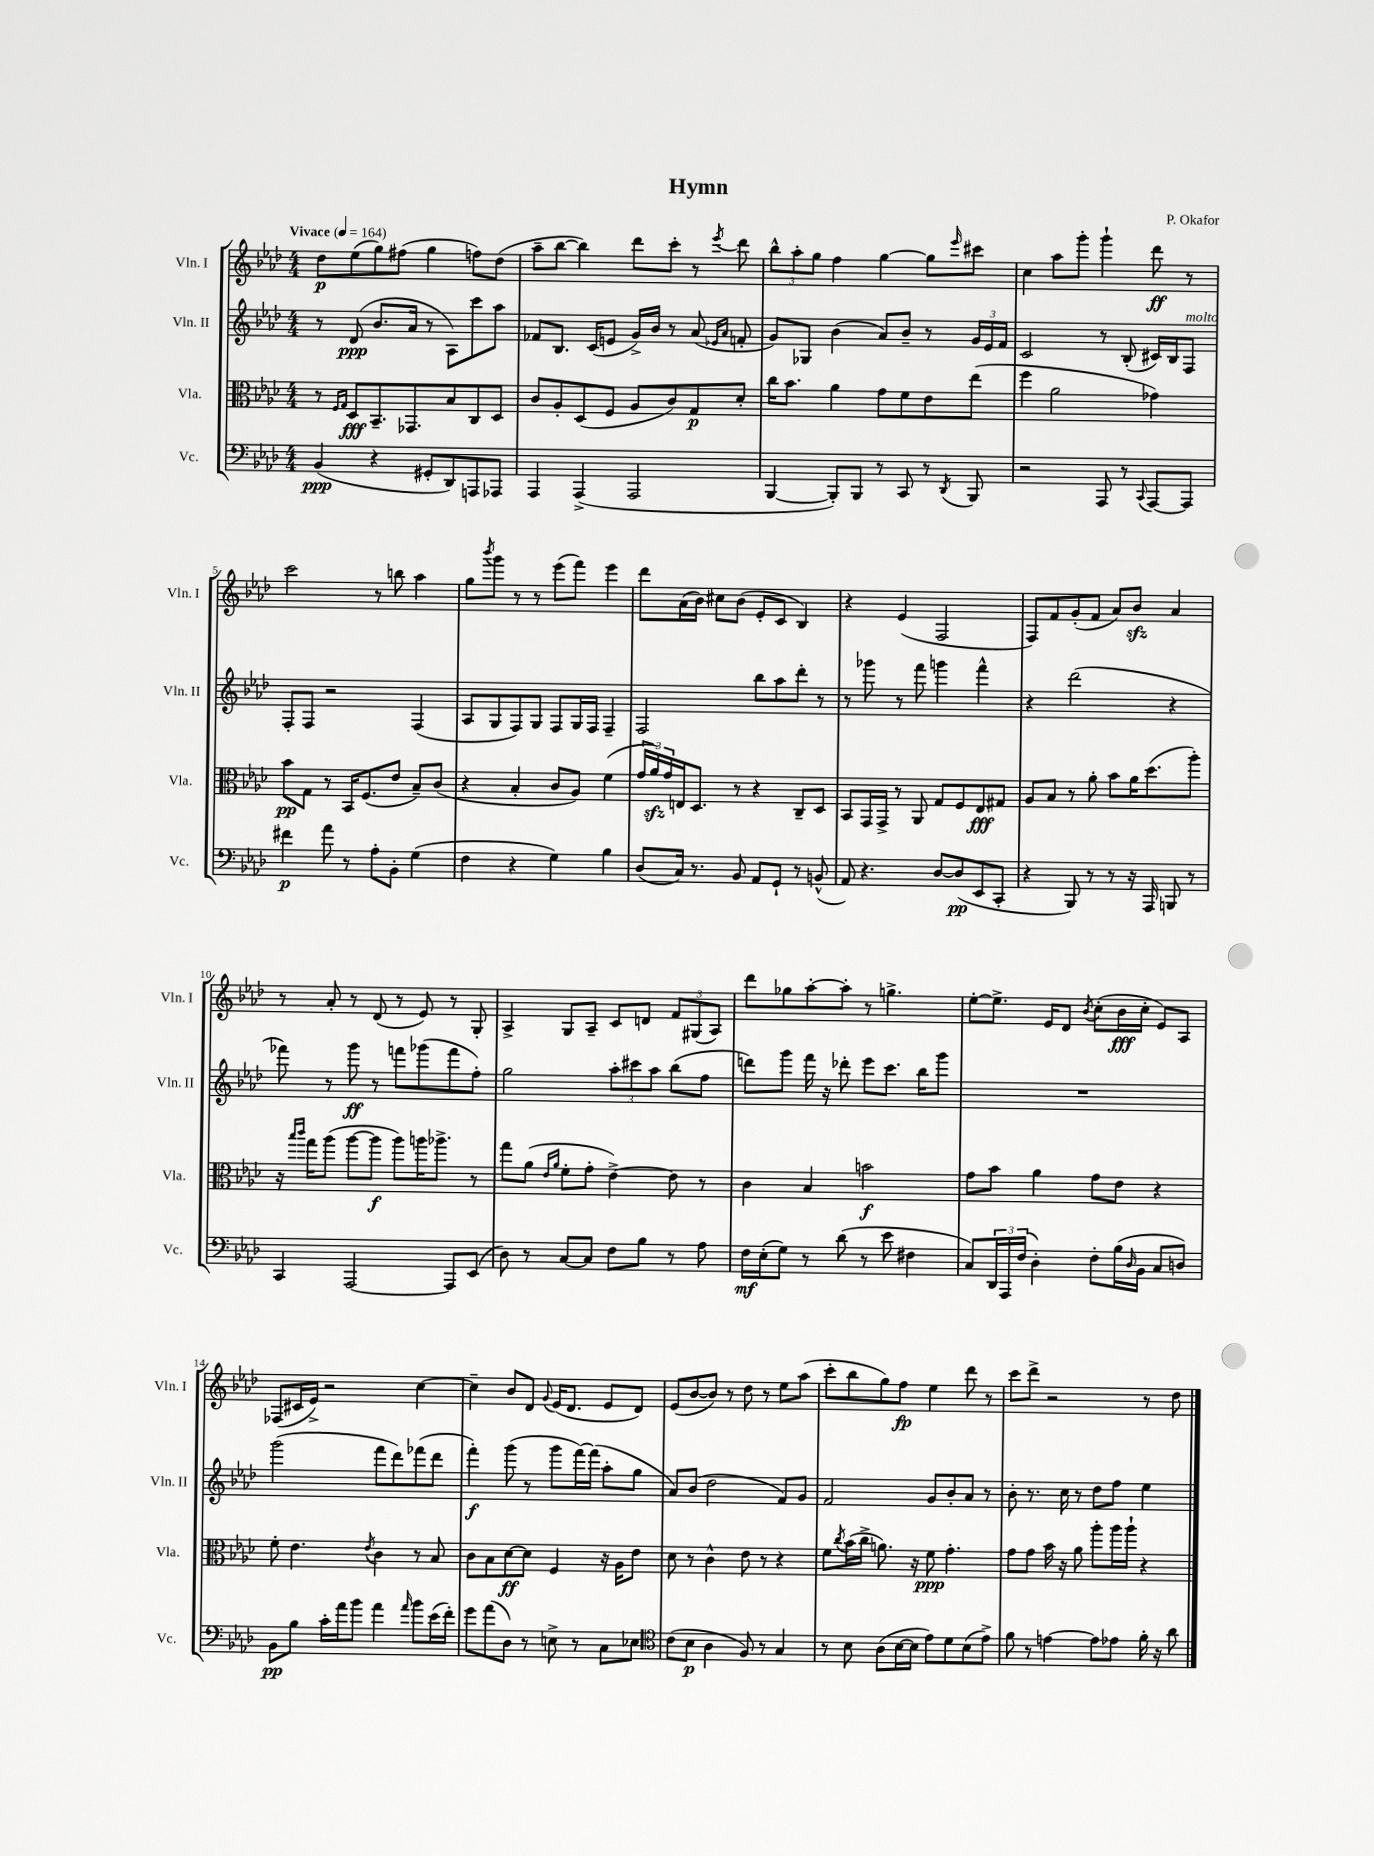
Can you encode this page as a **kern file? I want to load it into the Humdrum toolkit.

**kern	**dynam	**kern	**dynam	**kern	**dynam	**kern	**dynam
*part4	*part4	*part3	*part3	*part2	*part2	*part1	*part1
*staff4	*staff4	*staff3	*staff3	*staff2	*staff2	*staff1	*staff1
*I"Vc.	*	*I"Vla.	*	*I"Vln. II	*	*I"Vln. I	*
*I'Vc.	*	*I'Vla.	*	*I'Vln. II	*	*I'Vln. I	*
*clefF4	*	*clefC3	*	*clefG2	*	*clefG2	*
*k[b-e-a-d-]	*	*k[b-e-a-d-]	*	*k[b-e-a-d-]	*	*k[b-e-a-d-]	*
*M4/4	*	*M4/4	*	*M4/4	*	*M4/4	*
*MM164	*	*MM164	*	*MM164	*	*MM164	*
=1	=1	=1	=1	=1	=1	=1	=1
!	!	!	!	!	!	!LO:TX:a:B:t=Vivace	!
(4BB-/	ppp	8r	.	8r	.	8dd-\L	p
.	.	16qqF/LL	.	.	.	.	.
.	.	16qqG/JJ	.	.	.	.	.
.	.	8D-/L	fff	(8d-/	ppp	(8ee-\	.
4r	.	8.BB-~/	.	8.b-/L	.	8gg\)	.
.	.	.	.	.	.	(8ff#X\J	.
.	.	8.GG-X/	.	16a-/Jk	.	.	.
8GG#X'/L	.	.	.	8r	.	4gg\	.
8DD-/)	.	8B-/	.	8A-\L)	.	.	.
8AAAn/	.	8C/	.	8ccc\	.	8ffn\L)	.
8AAA-X/J	.	8D-/J	.	8aa-\J	.	(8dd-\J	.
=2	=2	=2	=2	=2	=2	=2	=2
4AAA-/	.	8c/L	.	8f-X/L	.	8aa-~\L	.
.	.	8A-'/	.	8.B-/J	.	[8bb-\J	.
(4AAA-^/	.	(8D-/	.	.	.	4bb-\])	.
.	.	.	.	(16c/KL	.	.	.
.	.	8F/J	.	8en/J	.	.	.
2AAA-/	.	8A-/L	.	16g^/LL)	.	8ddd-\L	.
.	.	.	.	16b-/JJ	.	.	.
.	.	8c/)	.	8r	.	8ccc'\J	.
.	.	8G/	p	(8a-/	.	8r	.
.	.	.	.	16qqe-X/LL	.	.	.
.	.	.	.	16qqa-/JJ	.	8qeee-/	.
.	.	8d-'/J	.	8fn'/	.	8ddd-\	.
=3	=3	=3	=3	=3	=3	=3	=3
[4BBB-/	.	16cc\KL	.	8g/L)	.	12bb-^^\L	.
.	.	8.b-\J	.	.	.	.	.
.	.	.	.	.	.	12aa-'\	.
.	.	.	.	8G-X/J	.	.	.
.	.	.	.	.	.	12gg\J	.
8BBB-'/L])	.	4a-\	.	(4b-\	.	4ff\	.
8BBB-/J	.	.	.	.	.	.	.
8r	.	8g\L	.	8a-/L)	.	[4gg\	.
8CC/	.	8f\	.	8b-~/J	.	.	.
8r	.	8e-\	.	8r	.	8gg\L]	.
8qDD-/	.	.	.	.	.	16qqeee-/	.
8BBB-/	.	(8ee-\J	.	24g/LL	.	8ccc#X\J	.
.	.	.	.	24e-/	.	.	.
.	.	.	.	24f/JJ	.	.	.
=4	=4	=4	=4	=4	=4	=4	=4
2r	.	4ff\	.	2c/	.	4cc\	.
.	.	2a-\	.	.	.	8aa-\L	.
.	.	.	.	.	.	8ggg'\J	.
8AAA-/	.	.	.	8r	.	4ggg`\	.
8r	.	.	.	(8B-'/	.	.	.
8qqCC/	.	.	.	.	.	.	.
[8AAA-/L	.	4g-X\)	.	16c#X/LL)	.	8ddd-\	ff
.	.	.	.	16B-/J	.	.	.
!	!	!	!	!LO:TX:a:i:t=molto	!	!	!
8AAA-/J]	.	.	.	8F/J	.	8r	.
!!LO:LB:g=z
=5	=5	=5	=5	=5	=5	=5	=5
4f#X\	p	8b-\L	pp	8F'/L	.	2ccc\	.
.	.	8G\J	.	8F/J	.	.	.
8a-\	.	8r	.	2r	.	.	.
8r	.	16BB-/KL	.	.	.	.	.
.	.	(8.F/	.	.	.	.	.
8A-'\L	.	.	.	.	.	8r	.
8BB-'\J	.	8e-/J	.	.	.	8bbn\	.
(4G\	.	8B-~/L)	.	(4F/	.	4aa-\	.
.	.	(8c/J	.	.	.	.	.
=6	=6	=6	=6	=6	=6	=6	=6
4F\	.	4r	.	8A-/L	.	8gg\L	.
.	.	.	.	.	.	8qbbb-/	.
.	.	.	.	8G/	.	8ggg\J	.
4r	.	4B-'/	.	8F/)	.	8r	.
.	.	.	.	8G/J	.	8r	.
4G\)	.	8c/L	.	8F/L	.	(8eee-\L	.
.	.	8A-/J)	.	16G/L	.	8fff\J)	.
.	.	.	.	16F/JJ	.	.	.
4B-\	.	(4f\	.	4F~/	.	4eee-\	.
=7	=7	=7	=7	=7	=7	=7	=7
(8D-/L	.	24g/LL	.	2F/	.	8ddd-\L	.
.	.	24a-zz/)	.	.	.	.	.
.	.	24g/	.	.	.	.	.
16C/Jk)	.	16En/J	.	.	.	(16a-\L	.
8.r	.	8.D-/J	.	.	.	16b-\JJ)	.
.	.	.	.	.	.	8cc#X\L	.
8BB-/	.	8r	.	.	.	(8b-\J	.
8AA-/L	.	4r	.	8bb-\L	.	8e-'/L	.
8GG`/J	.	.	.	8aa-\	.	8c/J	.
8r	.	8C~/L	.	8ddd-'\J	.	4B-/)	.
(8BBn^^/	.	8D-/J	.	8r	.	.	.
=8	=8	=8	=8	=8	=8	=8	=8
8AA-/)	.	8BB-/L	.	8r	.	4r	.
4.r	.	16GG/L	.	8ggg-X\	.	.	.
.	.	16GG^/JJ	.	.	.	.	.
.	.	8r	.	8r	.	(4e-/	.
.	.	8AA-/	.	8fff\	.	.	.
[8D-/L	.	8G/L	.	4gggn\	.	2F/	.
(8D-/]	pp	8F/	.	.	.	.	.
8EE-/	.	8E-/	fff	4fff^^\	.	.	.
8CC'/J	.	8G#X/J	.	.	.	.	.
=9	=9	=9	=9	=9	=9	=9	=9
4r	.	8A-/L	.	4r	.	8F/L)	.
.	.	8B-/J	.	.	.	8f/	.
8BBB-/)	.	8r	.	(2ddd-\	.	(8g'/	.
8r	.	8a-'\	.	.	.	8f/J	.
8r	.	8b-\L	.	.	.	8a-/L)	.
16r	.	16a-\K	.	.	.	8b-zz/J	.
16AAA-/	.	(8.dd-\	.	.	.	.	.
8BBBn/	.	.	.	4r	.	4a-/	.
8r	.	8aa-'\J)	.	.	.	.	.
!!LO:LB:g=z
=10	=10	=10	=10	=10	=10	=10	=10
4CC/	.	16r	.	8fff-X\)	.	8r	.
.	.	16qqbb-/LL	.	.	.	.	.
.	.	16qqccc/JJ	.	.	.	.	.
.	.	16gg\KL	.	.	.	.	.
.	.	(8aa-\J	.	8r	.	8a-'/	.
[2AAA-/	.	[8aa-\L	.	8ggg\	ff	8r	.
.	.	8aa-\J]	f	8r	.	(8d-/	.
.	.	8aa-\L)	.	8fffn\L	.	8r	.
.	.	16aan\K	.	(8ggg-X\	.	8e-/)	.
.	.	8.aa-X^\J	.	.	.	.	.
8AAA-/L]	.	.	.	8fff\	.	8r	.
(8EE-/J	.	8r	.	8ff'\J)	.	8G'/	.
=11	=11	=11	=11	=11	=11	=11	=11
8D-\)	.	8gg\L	.	2gg\	.	4A-^/	.
8r	.	(8a-\J	.	.	.	.	.
.	.	16qqe-/LL	.	.	.	.	.
.	.	16qqa-/JJ	.	.	.	.	.
[8C/L	.	8f'\L	.	.	.	8G/L	.
8C/J]	.	8g'\J	.	.	.	8A-~/J	.
8F\L	.	[4e-^\)	.	12aa-'\L	.	8c/L	.
.	.	.	.	12ccc#X\	.	.	.
8B-\J	.	.	.	.	.	8dn/J	.
.	.	.	.	12aa-\J	.	.	.
8r	.	8e-\]	.	(8bb-\L	.	12f/L	.
.	.	.	.	.	.	(12G#X/	.
8A-\	.	8r	.	8ff\J	.	.	.
.	.	.	.	.	.	12A-/J)	.
=12	=12	=12	=12	=12	=12	=12	=12
16F\LL	mf	4c\	.	8dddn\L)	.	8ddd-\L	.
(16E-'\J	.	.	.	.	.	.	.
8G\J)	.	.	.	8ggg\J	.	8gg-X\	.
8r	.	4B-/	.	16fff\	.	[8aa-'\	.
.	.	.	.	16r	.	.	.
(8d-\	.	.	.	8ddd-X'\	.	8aa-'\J]	.
8r	.	2bn\	f	8eee-\L	.	8r	.
8e-\	.	.	.	8.ccc\J	.	4.ggn^\	.
4F#X\	.	.	.	.	.	.	.
.	.	.	.	16bb-\KL	.	.	.
.	.	.	.	8ggg\J	.	.	.
=13	=13	=13	=13	=13	=13	=13	=13
8C/L)	.	8g\L	.	1r	.	[8ee-'\L	.
24DD-/L	.	8b-\J	.	.	.	8.ee-^\J]	.
24AAA-/	.	.	.	.	.	.	.
(24F/JJ	.	.	.	.	.	.	.
4D-'\)	.	4a-\	.	.	.	.	.
.	.	.	.	.	.	16e-/KL	.
.	.	.	.	.	.	8d-/J	.
.	.	.	.	.	.	8qb-/	.
8F'\L	.	8g\L	.	.	.	(8cc'\L	.
(16B-\L	.	8e-\J	.	.	.	16b-\L	fff
16qqD-/	.	.	.	.	.	.	.
16BB-\JJ	.	.	.	.	.	16cc'\JJ	.
8C/L	.	4r	.	.	.	8e-/L)	.
8Dn/J)	.	.	.	.	.	8A-/J	.
!!LO:LB:g=z
=14	=14	=14	=14	=14	=14	=14	=14
8BB-\L	pp	8f'\	.	(2ggg\	.	(8F-X/L	.
8B-\J	.	4.e-\	.	.	.	16c#X/L	.
.	.	.	.	.	.	16e-^/JJ)	.
16c'\LL	.	.	.	.	.	2r	.
16a-\J	.	.	.	.	.	.	.
8b-\J	.	.	.	.	.	.	.
.	.	8qe-/	.	.	.	.	.
4a-\	.	4c\	.	8fff\L	.	.	.
.	.	.	.	8ddd-\)	.	.	.
16qqa-/	.	.	.	.	.	.	.
8b-\L	.	8r	.	(8fff-X\	.	[4cc\	.
(16e-\L	.	8B-/	.	8ddd-\J	.	.	.
16f'\JJ)	.	.	.	.	.	.	.
=15	=15	=15	=15	=15	=15	=15	=15
8g\L	.	8c\L	.	4fff'\)	f	4cc~\]	.
(8a-\	.	8B-\	.	.	.	.	.
8D-\J)	.	[8d-\	ff	(8ggg\	.	8b-/L	.
8r	.	8d-\J]	.	8r	.	8d-/J	.
.	.	.	.	.	.	8qqg/	.
8En^\	.	4F/	.	8ggg\L	.	(16e-/KL	.
.	.	.	.	.	.	8.d-/J	.
8r	.	.	.	[16fff\L)	.	.	.
.	.	.	.	(16fff\JJ]	.	.	.
8C\L	.	16r	.	8aa-'\L	.	8e-/L	.
.	.	16A-\KL	.	.	.	.	.
8E-X\J	.	8e-\J	.	8gg\J	.	8d-/J)	.
=16	=16	=16	=16	=16	=16	=16	=16
*clefC4	*	*	*	*	*	*	*
(8c\L	.	8d-\	.	8a-/L)	.	(8e-/L	.
8B-\J	p	8r	.	(8b-/J	.	[8b-/	.
4A-\	.	4c^^\	.	2dd-\	.	8b-/J])	.
.	.	.	.	.	.	8r	.
8F/)	.	8e-\	.	.	.	8dd-\	.
8r	.	8r	.	.	.	8r	.
4G/	.	4r	.	8f/L)	.	8ee-\L	.
.	.	.	.	8g/J	.	(8aa-\J	.
=17	=17	=17	=17	=17	=17	=17	=17
8r	.	8f\L	.	2f/	.	8ccc'\L	.
.	.	8qcc/	.	.	.	.	.
8B-\	.	(16b-\L	.	.	.	8bb-\	.
.	.	16cc^\JJ	.	.	.	.	.
(8A-\L	.	8.an\)	.	.	.	8gg\)	.
[16B-\L	.	.	.	.	.	8ff\J	fp
16B-\JJ]	.	16r	.	.	.	.	.
8e-\L)	.	8f\	ppp	8g/L	.	4ee-\	.
8d-\	.	4.g'\	.	8b-'/	.	.	.
(8B-\	.	.	.	8a-/J	.	8ddd-\	.
8e-^\J)	.	.	.	8r	.	8r	.
=18	=18	=18	=18	=18	=18	=18	=18
8f\	.	8g\L	.	8b-'\	.	8ccc\L	.
8r	.	8g\J	.	8.r	.	8ddd-^\J	.
[4en\	.	16b-\	.	.	.	2r	.
.	.	16r	.	16cc\	.	.	.
.	.	8a-\	.	8r	.	.	.
8e\L]	.	8aa-'\L	.	8dd-\L	.	.	.
8e-X\J	.	16aa-\L	.	8ff\J	.	.	.
.	.	16aa-`\JJ	.	.	.	.	.
16f'\	.	4r	.	4ee-\	.	8r	.
16r	.	.	.	.	.	.	.
8a-\	.	.	.	.	.	8dd-\	.
==	==	==	==	==	==	==	==
*-	*-	*-	*-	*-	*-	*-	*-
